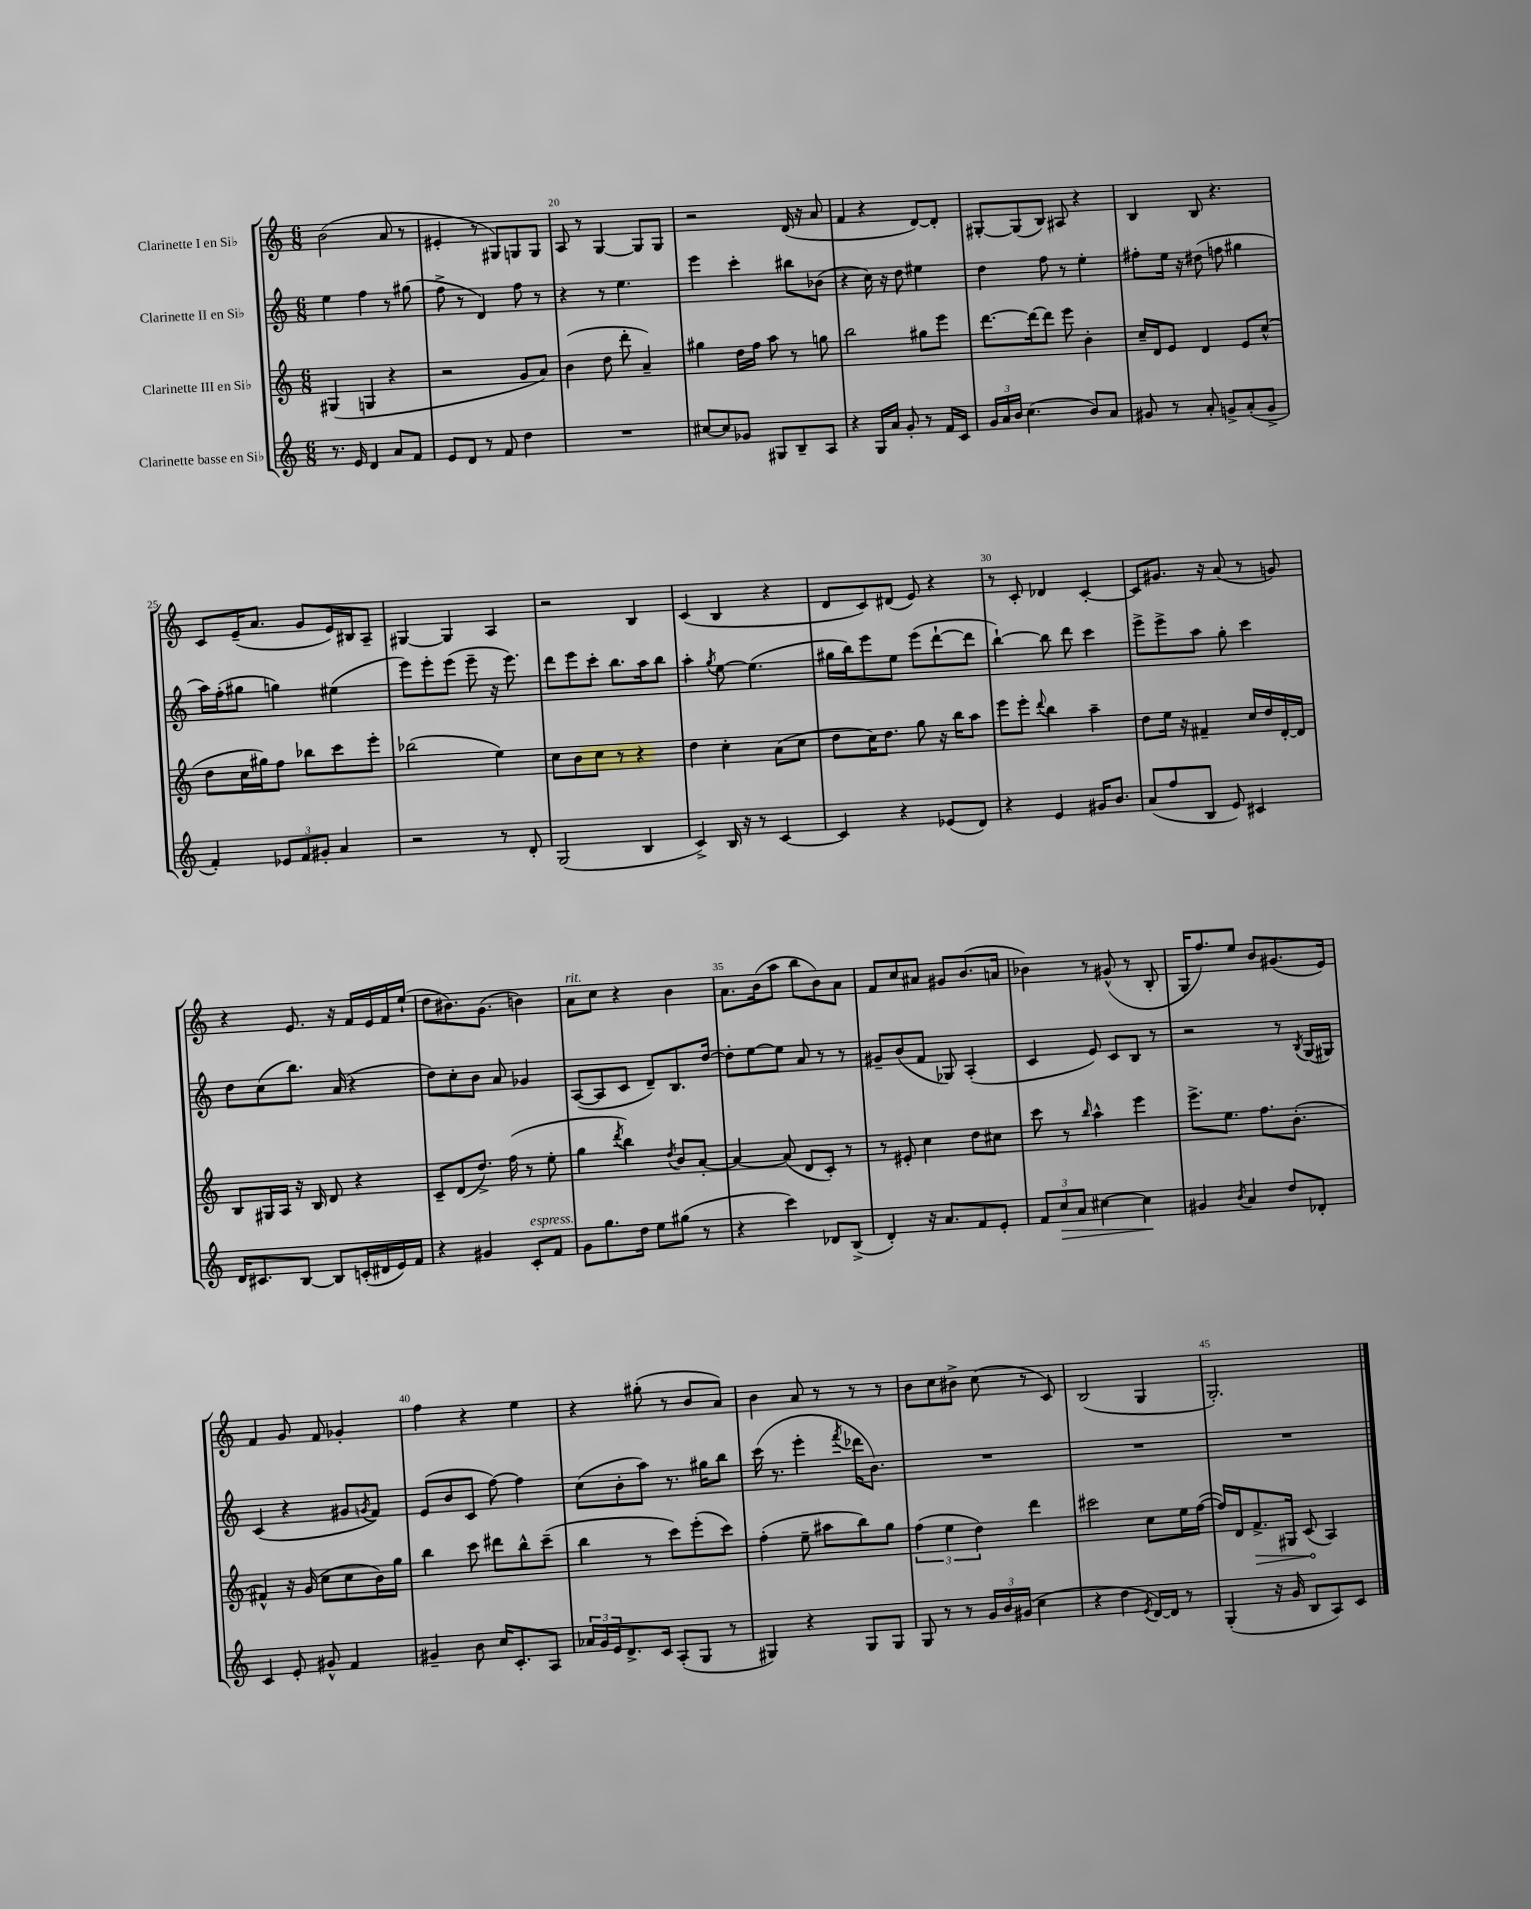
<<
\new StaffGroup <<
\new Staff = "s0" \with { instrumentName = "Clarinette I en Sib" } {
    \clef treble \key c \major \numericTimeSignature \time 6/8
    b'2( a'8 r8 |
    eis'4-. r8 gis8) g8 g8 |
    a8 r8 g4~ g8 g8 |
    r2 d'16( r16 a'8 |
    f'4 r4 d'8~) d'8-. |
    gis8~-. gis8( b8) ais8 r4 |
    b4 b8 r4. |
    c'8 e'16--( a'8. g'8 e'16) bis16 a8-- |
    gis4~ gis4 a4 |
    r2 b4 |
    c'4( b4 r4 |
    d'8 c'8) dis'8( e'8) r4 |
    r8 c'8-. des'4 c'4~-. |
    c'8 gis'8. r16 a'8( r8 g'8) |
    r4 e'8. r16 f'16 e'16 f'16 e''16-!( |
    d''8 bis'8.) g'8.( b'4) |
    a'8^\markup { \italic "rit." } c''8 r4 b'4 |
    a'8. b'16( a''8 b''8 b'8) a'8 |
    f'8 c''8 ais'8 gis'8 b'8.( a'16 |
    bes'4) r8 gis'8-^( r8 b8-. |
    g16-. f''8.) e''8 b'8 gis'8.( e'16) |
    f'4 g'8 f'8 ges'4-. |
    f''4 r4 e''4 |
    r4 gis''8-.( r8 b'8 a'8) |
    b'4 a'8 r8 r8 r8 |
    b'8 c''8 bis'8-> c''8( r8 c'8) |
    b2( g4 |
    g2.-.) \bar "|." |
}
\new Staff = "s1" \with { instrumentName = "Clarinette II en Sib" } {
    \clef treble \key c \major \numericTimeSignature \time 6/8
    e''4 f''4 r8 gis''8( |
    f''8-> r8 d'4) f''8 r8 |
    r4 r8 e''4. |
    e'''4 c'''4-. bis''8 bes'8( |
    r4 c''16) r16 d''8 eis''4 |
    d''4 f''8 r8 e''4-. |
    fis''8-. e''16 r16 dis''8( f''8 gis''4 |
    a''16) f''16-.( gis''8 g''4) eis''4( |
    e'''8) e'''8-. e'''8( e'''8-- r16 e'''8.) |
    d'''8 e'''8 c'''8-. b''8. a''16 b''8 |
    a''4-. \acciaccatura { g''8 } e''8~ e''4.( |
    gis''16 b''16) e'''8 e''8 e'''8( d'''8~-! d'''8 |
    b''4~-!) b''8 d'''8 c'''4 |
    e'''8-> e'''8-> a''8 g''8-. c'''4 |
    d''8 c''8( b''8.) a'16( r4 |
    d''8) c''8-. b'8 a'8 ges'4 |
    a8~( a8 c'8 d'8--) b8. d''16~ |
    d''8-. e''8~ e''8 a'8 r8 r8 |
    gis'8-- b'8( f'8 ges8) a4-.( |
    c'4 e'8) c'8 b8 r8 |
    r2 r8 \acciaccatura { b8 } g16( gis16) |
    c'4( r4 gis'8 \acciaccatura { g'8 } f'8) |
    e'8( b'8 c'8 f''8~) f''4 |
    c''8( b'8-. a''8) r8. gis''16 b''8 |
    c'''16( r8. e'''4-. \acciaccatura { f'''8 } des'''16 b'8.) |
    R2. |
    R2. |
    R2. \bar "|." |
}
\new Staff = "s2" \with { instrumentName = "Clarinette III en Sib" } {
    \clef treble \key c \major \numericTimeSignature \time 6/8
    gis4( g4 r4 |
    r2 g'8 a'8) |
    b'4( d''8 d'''8-. a'4--) |
    gis''4 d''16 f''16 a''8 r8 g''8 |
    b''2 gis''8 e'''8 |
    d'''8.~ d'''16~ d'''8 e'''8 b'4-. |
    c''16-- d'16 e'8 d'4 e'8 c''8-^( |
    d''8 c''16 gis''16) f''8 bes''8 c'''8 e'''8-. |
    bes''2( e''4) |
    c''8 b'8 c''8 r8 r4 |
    d''4 c''4-. a'8( c''8 |
    d''8 c''16) d''8. g''8 r16 b''16 a''8 |
    e'''8 e'''8-. \appoggiatura { d'''8 } b''4 a''4-- |
    d''8 e''16 r16 fis'4-- c''16 d''16 d'16~-. d'16 |
    b8 gis16 a16 r16 b16 d'8 r4 |
    c'8-- d'8( d''8.->) f''16( r8 e''8-. |
    g''4 \acciaccatura { d'''8 } b''4) \acciaccatura { d''8 } b'8 a'8~-. |
    a'4~ a'8( d'8 c'8-.) r8 |
    r8 eis'8-. c''4 d''8 cis''8 |
    c'''8 r8 \grace { b''16 } a''4-^ e'''4 |
    e'''8.-> e''8. f''8. b'8.-.( |
    fis'4-^) r16 g'16( c''8 c''8 b'16) g''16 |
    b''4 c'''8 dis'''8 b''8-^ c'''8--( |
    b''4 r8 c'''8) e'''8-.( c'''8) |
    f''4-.( e''8-- ais''8 b''8) g''8 |
    \tuplet 3/2 { f''4( e''4 d''4) } d'''4 |
    cis'''2 c''8 e''16 f''16~( |
    f''16) d'16 \once \override Hairpin.circled-tip = ##t f'8.->\> gis16 c'8\!( a4) \bar "|." |
}
\new Staff = "s3" \with { instrumentName = "Clarinette basse en Sib" } {
    \clef treble \key c \major \numericTimeSignature \time 6/8
    r8. e'16 d'4 a'8 f'8 |
    e'8 d'8 r8 f'8 d''4 |
    R2. |
    cis''8~ cis''8 ges'8 gis8 b8-- a8 |
    r4 g16 a'16 g'8-. r8 f'16 c'16 |
    \tuplet 3/2 { g'16 a'16 b'16 } c''4.( b'8) a'8 |
    gis'8 r8 a'8-. g'8-> a'8-.( g'8-> |
    f'4-.) \tuplet 3/2 { ees'8 f'8 gis'8-. } a'4 |
    r2 r8 d'8-. |
    g2( b4 |
    c'4->) b16 r16 r8 c'4~ |
    c'4 r4 ees'8( d'8) |
    r4 e'4 gis'16 b'8. |
    a'8( f''8 b8 e'8) cis'4 |
    d'16 cis'8. b8~ b8 c'16-.( dis'16 e'16) f'16 |
    r4 gis'4 c'8-.^\markup { \italic "espress." } f'8 |
    g'8 g''8. d''16 e''8 gis''8( r8 |
    r4 c'''4) des'8 b8->( |
    d'4-.) r16 a'8. f'8 e'8-. |
    \tuplet 3/2 { f'8 c''8\> a'8 } cis''4~ cis''4\! |
    gis'4 \acciaccatura { b'8 } a'4 d''8 des'8-. |
    c'4 e'8-. gis'8-^ f'4 |
    gis'4-- b'8 c''16 c'8.-. a8 |
    \tuplet 3/2 { aes'16 g'16 e'16 } d'8.-> c'16 a8-.( g8 r8 |
    gis4) r4 gis8 gis8 |
    g8 r8 r8 \tuplet 3/2 { g'16 b'16 gis'16( } c''4 |
    r4 d''4 \acciaccatura { e'8 } d'16~) d'16 r8 |
    g4-.( r16 g'16 b8 a8) c'8 \bar "|." |
}
>>
>>
\layout { \context { \Score currentBarNumber = #18 \override BarNumber.break-visibility = ##(#f #t #t) barNumberVisibility = #(every-nth-bar-number-visible 5) } }
